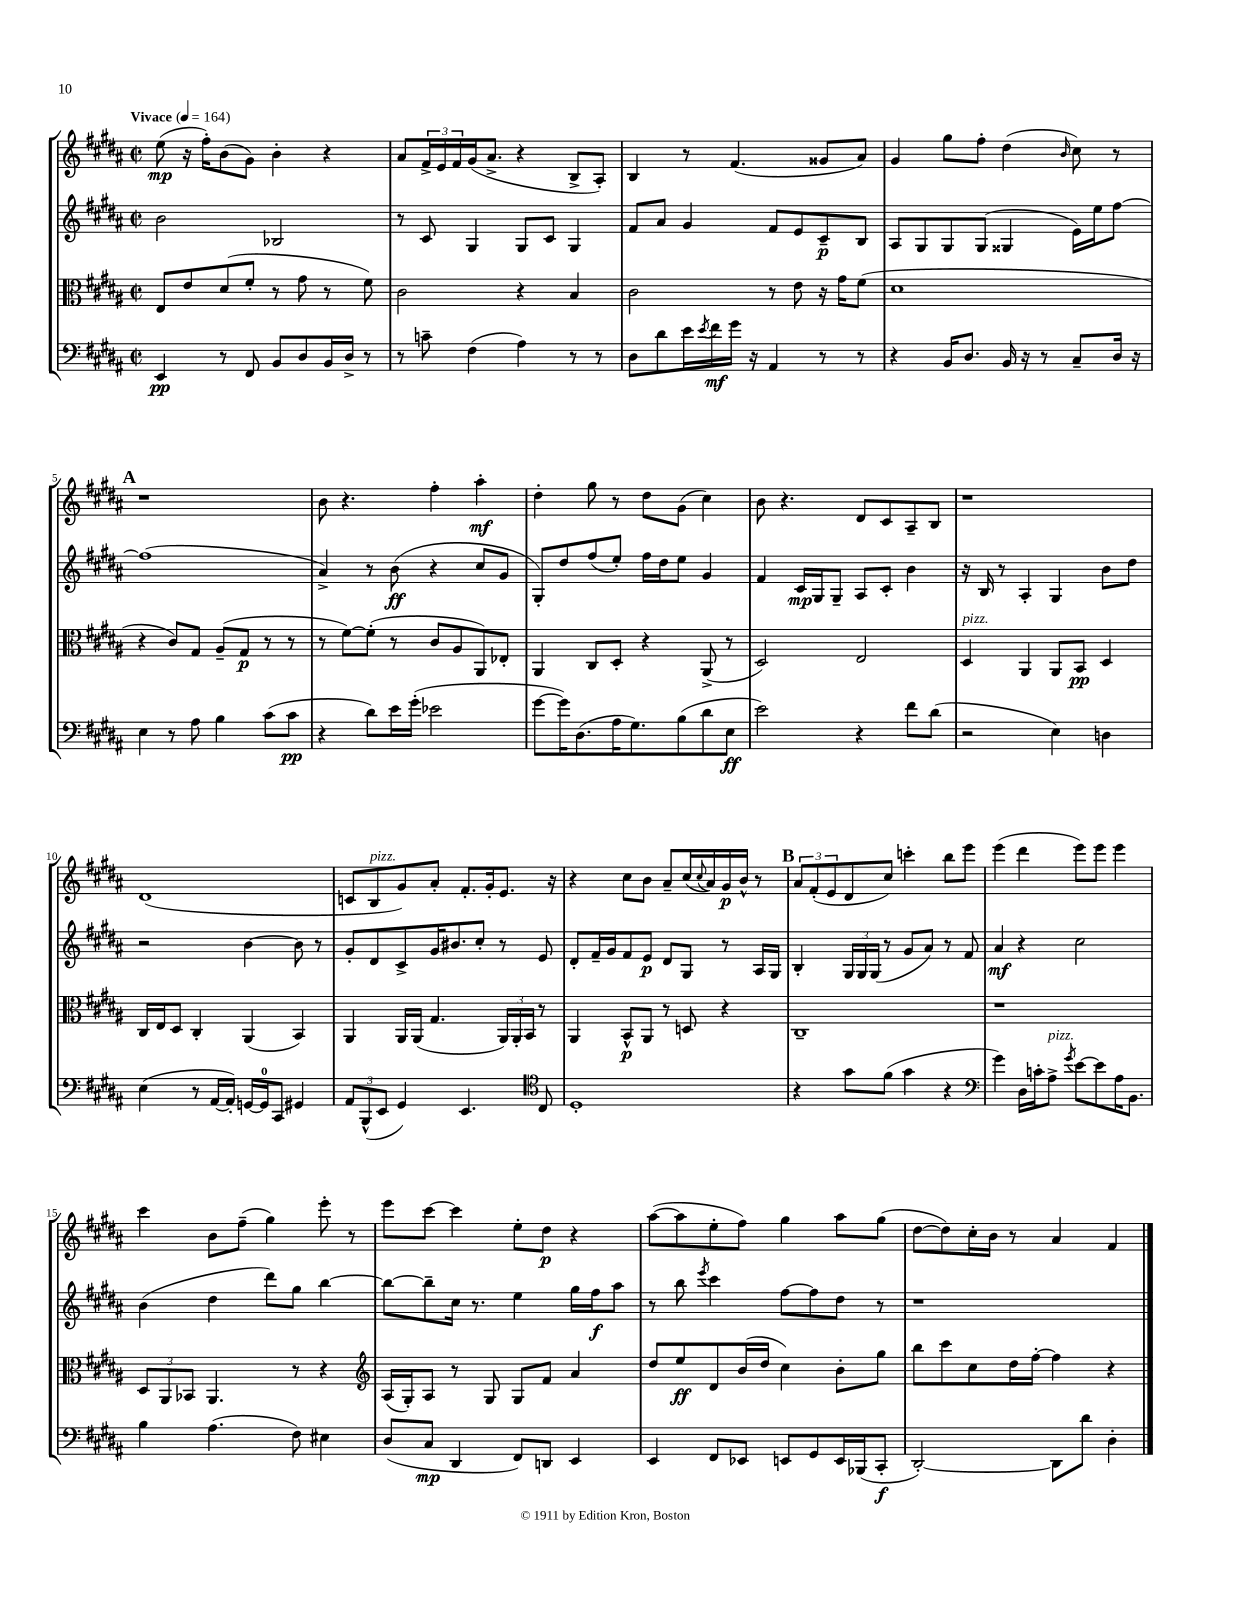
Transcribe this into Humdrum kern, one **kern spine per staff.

**kern	**dynam	**kern	**dynam	**kern	**dynam	**kern	**dynam
*part4	*part4	*part3	*part3	*part2	*part2	*part1	*part1
*staff4	*staff4	*staff3	*staff3	*staff2	*staff2	*staff1	*staff1
*clefF4	*	*clefC3	*	*clefG2	*	*clefG2	*
*k[f#c#g#d#a#]	*	*k[f#c#g#d#a#]	*	*k[f#c#g#d#a#]	*	*k[f#c#g#d#a#]	*
*M2/2	*	*M2/2	*	*M2/2	*	*M2/2	*
*met(c|)	*	*met(c|)	*	*met(c|)	*	*met(c|)	*
*MM164	*	*MM164	*	*MM164	*	*MM164	*
=1	=1	=1	=1	=1	=1	=1	=1
!	!	!	!	!	!	!LO:TX:a:B:t=Vivace	!
4EE/	pp	8E/L	.	2b\	.	(8ee\	mp
.	.	8e/	.	.	.	16r	.
.	.	.	.	.	.	16ff#'\KL)	.
8r	.	(8d#/	.	.	.	(8b\	.
8FF#/	.	8f#'/J	.	.	.	8g#\J)	.
8BB/L	.	8r	.	2B-X/	.	4b'\	.
8D#/	.	8g#\	.	.	.	.	.
16BB/L	.	8r	.	.	.	4r	.
16D#^/JJ	.	.	.	.	.	.	.
8r	.	8f#\)	.	.	.	.	.
=2	=2	=2	=2	=2	=2	=2	=2
8r	.	2c#\	.	8r	.	8a#/L	.
8cn~\	.	.	.	8c#/	.	24f#^/L	.
.	.	.	.	.	.	24e/	.
.	.	.	.	.	.	24f#/	.
(4F#\	.	.	.	4G#/	.	(16g#/J	.
.	.	.	.	.	.	8.a#^/J	.
4A#\)	.	4r	.	8G#/L	.	4r	.
.	.	.	.	8c#/J	.	.	.
8r	.	4B/	.	4G#/	.	8B^/L	.
8r	.	.	.	.	.	8A#'/J)	.
=3	=3	=3	=3	=3	=3	=3	=3
8D#\L	.	2c#\	.	8f#/L	.	4B/	.
8d#\	.	.	.	8a#/J	.	.	.
16e\L	.	.	.	4g#/	.	8r	.
8qe/	.	.	.	.	.	.	.
16f#\	mf	.	.	.	.	.	.
16g#\JJ	.	.	.	.	.	(4.f#/	.
16r	.	.	.	.	.	.	.
4AA#/	.	8r	.	8f#/L	.	.	.
.	.	8e\	.	8e/	.	.	.
8r	.	16r	.	8c#~/	p	8g##X/L	.
.	.	16g#\KL	.	.	.	.	.
8r	.	(8f#\J	.	8B/J	.	8a#/J)	.
=4	=4	=4	=4	=4	=4	=4	=4
4r	.	1d#	.	8A#/L	.	4g#/	.
.	.	.	.	8G#/	.	.	.
16BB/KL	.	.	.	8G#/	.	8gg#\L	.
8.D#/J	.	.	.	.	.	.	.
.	.	.	.	(8G#/J	.	8ff#'\J	.
16BB/	.	.	.	4G##X/	.	(4dd#\	.
16r	.	.	.	.	.	.	.
8r	.	.	.	.	.	.	.
.	.	.	.	.	.	16qqb/	.
8C#~/L	.	.	.	16e\LL)	.	8cc#\)	.
.	.	.	.	16ee\J	.	.	.
16D#/Jk	.	.	.	[8ff#\J	.	8r	.
16r	.	.	.	.	.	.	.
!!LO:LB:g=z
!!LO:REH:place=s1:t=A
=5	=5	=5	=5	=5	=5	=5	=5
4E\	.	4r	.	(1ff#]	.	1r	.
8r	.	8c#/L)	.	.	.	.	.
8A#\	.	8G#/J	.	.	.	.	.
4B\	.	(8A#~/L	.	.	.	.	.
.	.	8G#/J	p	.	.	.	.
(8c#\L	.	8r	.	.	.	.	.
8c#\J	pp	8r	.	.	.	.	.
=6	=6	=6	=6	=6	=6	=6	=6
4r	.	8r	.	4a#^/)	.	8b\	.
.	.	[8f#\L)	.	.	.	4.r	.
8d#\L)	.	(8f#'\J]	.	8r	.	.	.
16e\L	.	8r	.	(8b\	ff	.	.
(16g#'\JJ	.	.	.	.	.	.	.
2e-X\	.	8c#/L	.	4r	.	4ff#'\	.
.	.	8A#/	.	.	.	.	.
.	.	8AA#/)	.	8cc#/L	.	4aa#'\	mf
.	.	8E-X'/J	.	8g#/J	.	.	.
=7	=7	=7	=7	=7	=7	=7	=7
[8g#\L	.	4AA#/	.	8G#'/L)	.	4dd#'\	.
16g#\K])	.	.	.	8dd#/	.	.	.
(8.D#\	.	.	.	.	.	.	.
.	.	8C#/L	.	(8ff#/	.	8gg#\	.
16A#\K	.	8D#'/J	.	8ee'/J)	.	8r	.
8.G#\)	.	.	.	.	.	.	.
.	.	4r	.	16ff#\LL	.	8dd#\L	.
.	.	.	.	16dd#\J	.	.	.
(8B\	.	.	.	8ee\J	.	(8g#\J	.
8d#\	.	(8AA#^/	.	4g#/	.	4cc#\)	.
8E\J	ff	8r	.	.	.	.	.
=8	=8	=8	=8	=8	=8	=8	=8
2e\)	.	2D#/)	.	4f#/	.	8b\	.
.	.	.	.	.	.	4.r	.
.	.	.	.	16c#/LL	mp	.	.
.	.	.	.	16G#/J	.	.	.
.	.	.	.	8G#~/J	.	.	.
4r	.	2E/	.	8A#/L	.	8d#/L	.
.	.	.	.	8c#'/J	.	8c#/	.
8f#\L	.	.	.	4b\	.	8A#~/	.
(8d#\J	.	.	.	.	.	8B/J	.
=9	=9	=9	=9	=9	=9	=9	=9
!	!	!LO:TX:a:i:t=pizz.	!	!	!	!	!
2r	.	4D#/	.	16r	.	1r	.
.	.	.	.	16B/	.	.	.
.	.	.	.	8r	.	.	.
.	.	4AA#/	.	4A#'/	.	.	.
4E\)	.	8AA#/L	.	4G#/	.	.	.
.	.	8BB/J	pp	.	.	.	.
4Dn\	.	4D#/	.	8b\L	.	.	.
.	.	.	.	8dd#\J	.	.	.
!!LO:LB:g=z
=10	=10	=10	=10	=10	=10	=10	=10
(4E\	.	16C#/LL	.	2r	.	(1d#	.
.	.	16E/J	.	.	.	.	.
.	.	8D#/J	.	.	.	.	.
8r	.	4C#'/	.	.	.	.	.
[16AA#/LL	.	.	.	.	.	.	.
16AA#'/JJ])	.	.	.	.	.	.	.
[16GGn/LL	.	(4AA#/	.	[4b\	.	.	.
16GG/J]	.	.	.	.	.	.	.
8CC#/J	.	.	.	.	.	.	.
4GG#X/	.	4BB/)	.	8b\]	.	.	.
.	.	.	.	8r	.	.	.
=11	=11	=11	=11	=11	=11	=11	=11
12AA#/L	.	4AA#/	.	8g#'/L	.	8cn/L	.
(12BBB^^/	.	.	.	.	.	.	.
!	!	!	!	!	!	!LO:TX:a:i:t=pizz.	!
.	.	.	.	8d#/	.	8B/	.
12EE/J	.	.	.	.	.	.	.
4GG#/)	.	16AA#/LL	.	8c#^/	.	8g#/)	.
.	.	(16AA#/JJ	.	.	.	.	.
.	.	4.G#/	.	16g#/K	.	8a#'/J	.
.	.	.	.	8.b#X/	.	.	.
4.EE/	.	.	.	.	.	8.f#'/L	.
.	.	.	.	8cc#'/J	.	.	.
.	.	.	.	.	.	16g#'/k	.
.	.	24AA#/LL)	.	8r	.	8.e/J	.
.	.	24AA#'/	.	.	.	.	.
.	.	24BB/JJ	.	.	.	.	.
*clefC4	*	*	*	*	*	*	*
8C#/	.	8r	.	8e/	.	.	.
.	.	.	.	.	.	16r	.
=12	=12	=12	=12	=12	=12	=12	=12
1D#'	.	4AA#/	.	8d#'/L	.	4r	.
.	.	.	.	16f#~/L	.	.	.
.	.	.	.	16g#/J	.	.	.
.	.	8BB^^/L	p	8f#/	.	8cc#\L	.
.	.	8AA#/J	.	8e/J	p	8b\J	.
.	.	8r	.	8d#/L	.	8a#~/L	.
.	.	8Dn/	.	8G#/J	.	(16cc#/L	.
.	.	.	.	.	.	8qqcc#/	.
.	.	.	.	.	.	16a#/)	.
.	.	4r	.	8r	.	16g#/	p
.	.	.	.	.	.	16b^^/JJ	.
.	.	.	.	16A#/LL	.	8r	.
.	.	.	.	16G#/JJ	.	.	.
!!LO:REH:place=s1:t=B
=13	=13	=13	=13	=13	=13	=13	=13
4r	.	1C#~	.	4B'/	.	12a#/L	.
.	.	.	.	.	.	(12f#'/	.
.	.	.	.	.	.	12e/	.
8g#\L	.	.	.	24G#/LL	.	8d#/	.
.	.	.	.	24G#/	.	.	.
.	.	.	.	(24G#/JJ	.	.	.
(8f#\J	.	.	.	8r	.	8cc#/J)	.
4g#\	.	.	.	8g#/L	.	4cccn'\	.
.	.	.	.	8a#/J)	.	.	.
4r	.	.	.	8r	.	8bb\L	.
.	.	.	.	8f#/	.	8eee\J	.
=14	=14	=14	=14	=14	=14	=14	=14
*clefF4	*	*	*	*	*	*	*
4g#\)	.	1r	.	4a#/	mf	(4eee\	.
16D#\LL	.	.	.	4r	.	4ddd#\	.
16cn'\J	.	.	.	.	.	.	.
!LO:TX:a:i:t=pizz.	!	!	!	!	!	!	!
8A#^\J	.	.	.	.	.	.	.
8qg#/	.	.	.	.	.	.	.
[8e\L	.	.	.	2cc#\	.	8eee\L)	.
8e\]	.	.	.	.	.	8eee\J	.
16A#\K	.	.	.	.	.	4eee\	.
8.BB\J	.	.	.	.	.	.	.
!!LO:LB:g=z
=15	=15	=15	=15	=15	=15	=15	=15
4B\	.	12D#/L	.	(4b\	.	4ccc#\	.
.	.	12AA#/	.	.	.	.	.
.	.	12BB-X/J	.	.	.	.	.
(4.A#\	.	4.AA#/	.	4dd#\	.	8b\L	.
.	.	.	.	.	.	(8ff#~\J	.
.	.	.	.	8ddd#\L)	.	4gg#\)	.
8F#\)	.	8r	.	8gg#\J	.	.	.
4E#X\	.	4r	.	[4bb\	.	8eee'\	.
.	.	.	.	.	.	8r	.
=16	=16	=16	=16	=16	=16	=16	=16
*	*	*clefG2	*	*	*	*	*
(8D#/L	.	(16A#/LL	.	8bb\L_	.	8eee\L	.
.	.	16G#'/J)	.	.	.	.	.
8C#/J	mp	8A#/J	.	8bb~\]	.	[8ccc#\J	.
4DD#/	.	8r	.	16cc#\Jk	.	4ccc#\]	.
.	.	.	.	8.r	.	.	.
.	.	8G#/	.	.	.	.	.
8FF#/L)	.	8G#/L	.	4ee\	.	8ee'\L	.
8DDn/J	.	8f#/J	.	.	.	8dd#\J	p
4EE/	.	4a#/	.	16gg#\LL	.	4r	.
.	.	.	.	16ff#\J	f	.	.
.	.	.	.	8aa#\J	.	.	.
=17	=17	=17	=17	=17	=17	=17	=17
4EE/	.	8dd#/L	.	8r	.	([8aa#\L	.
.	.	8ee/	ff	8bb\	.	8aa#\]	.
.	.	.	.	8qeee/	.	.	.
8FF#/L	.	8d#/	.	4ccc#\	.	8ee'\	.
8EE-X/J	.	(16b/L	.	.	.	8ff#\J)	.
.	.	16dd#/JJ	.	.	.	.	.
8EEn/L	.	4cc#\)	.	[8ff#\L	.	4gg#\	.
8GG#/	.	.	.	8ff#\]	.	.	.
16EE/L	.	8b'\L	.	8dd#\J	.	8aa#\L	.
(16BBB-X/J	.	.	.	.	.	.	.
8CC#'/J	f	8gg#\J	.	8r	.	(8gg#\J	.
=18	=18	=18	=18	=18	=18	=18	=18
[2DD#'/)	.	8bb\L	.	1r	.	[8dd#\L	.
.	.	8ccc#\	.	.	.	8dd#\])	.
.	.	8cc#\	.	.	.	16cc#'\L	.
.	.	.	.	.	.	16b\JJ	.
.	.	16dd#\L	.	.	.	8r	.
.	.	[16ff#'\JJ	.	.	.	.	.
8DD#\L]	.	4ff#\]	.	.	.	4a#/	.
8d#\J	.	.	.	.	.	.	.
4D#'\	.	4r	.	.	.	4f#/	.
==	==	==	==	==	==	==	==
*-	*-	*-	*-	*-	*-	*-	*-
